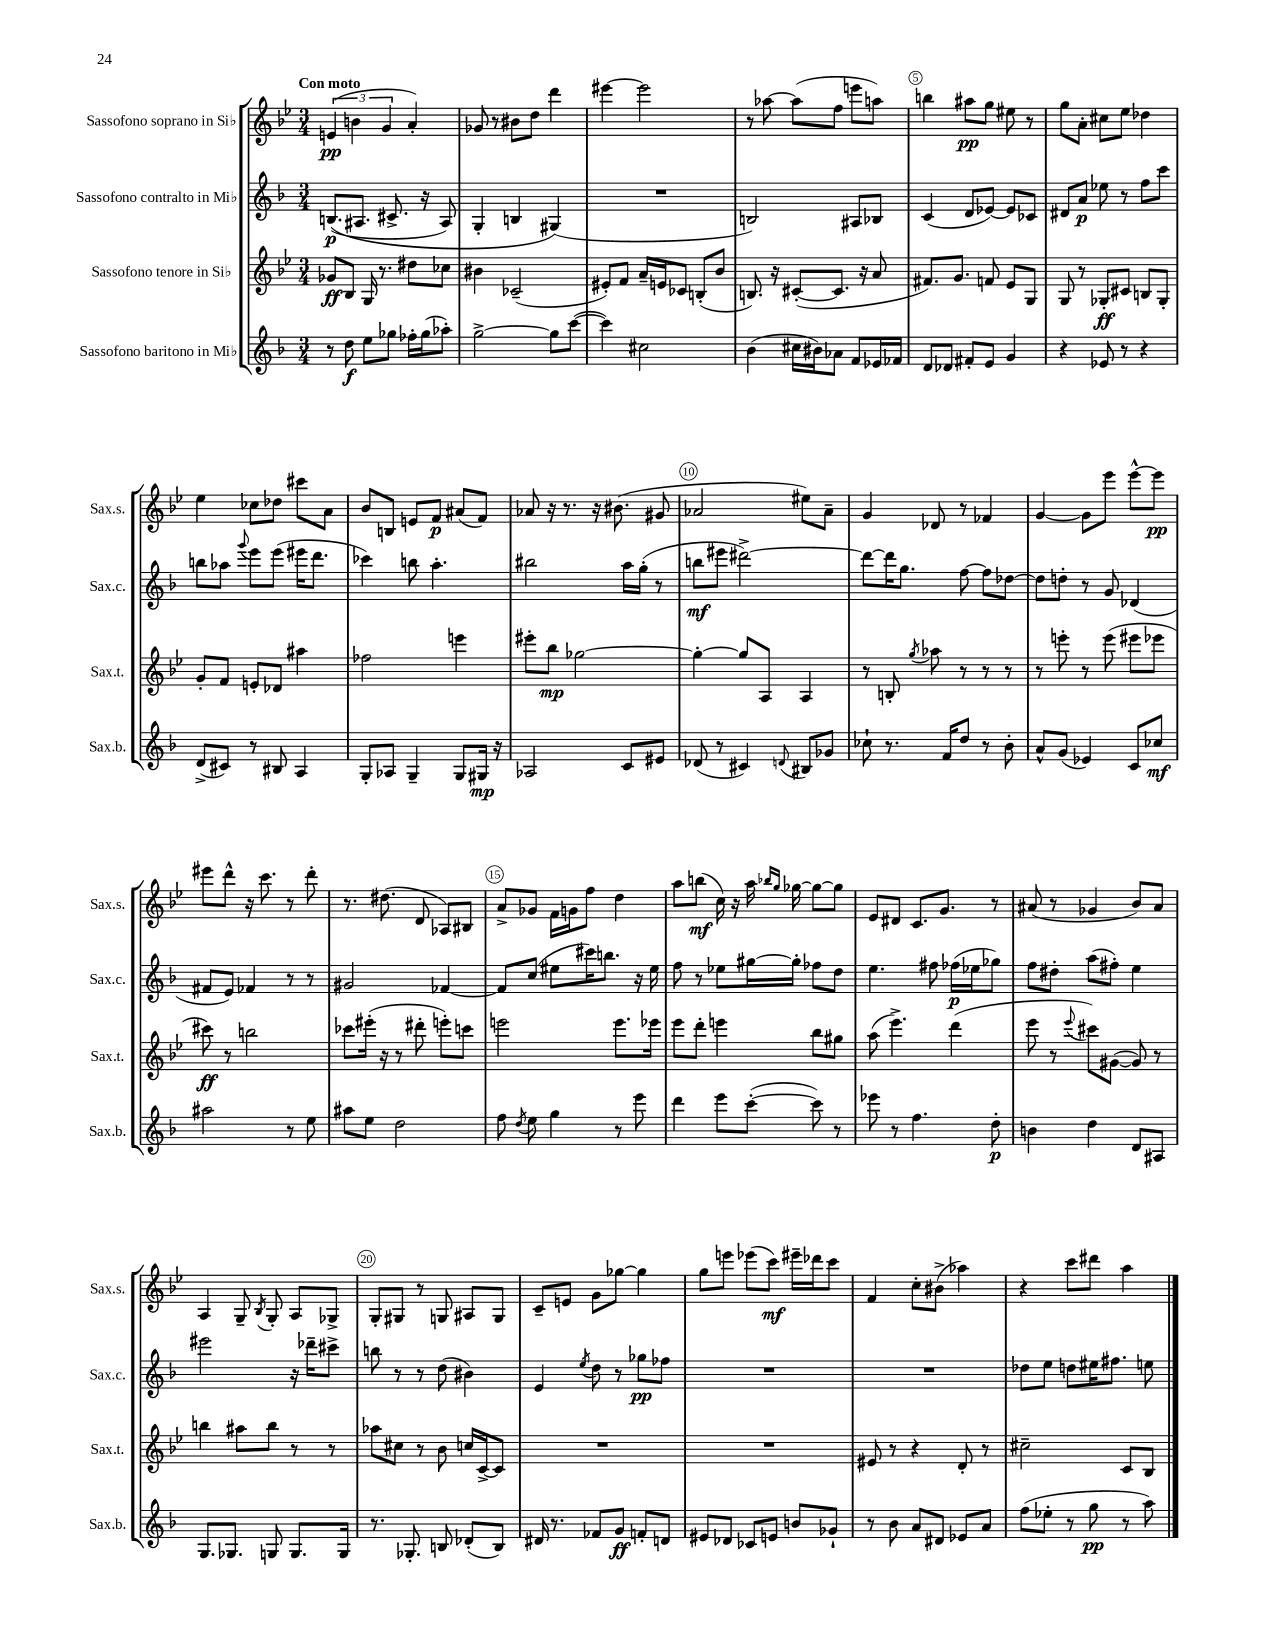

**kern	**dynam	**kern	**dynam	**kern	**dynam	**kern	**dynam
*part4	*part4	*part3	*part3	*part2	*part2	*part1	*part1
*staff4	*staff4	*staff3	*staff3	*staff2	*staff2	*staff1	*staff1
*I"Sassofono baritono in Mi♭	*	*I"Sassofono tenore in Si♭	*	*I"Sassofono contralto in Mi♭	*	*I"Sassofono soprano in Si♭	*
*I'Sax.b.	*	*I'Sax.t.	*	*I'Sax.c.	*	*I'Sax.s.	*
*clefG2	*	*clefG2	*	*clefG2	*	*clefG2	*
*k[b-]	*	*k[b-e-]	*	*k[b-]	*	*k[b-e-]	*
*M3/4	*	*M3/4	*	*M3/4	*	*M3/4	*
=1	=1	=1	=1	=1	=1	=1	=1
!	!	!	!	!	!	!LO:TX:a:B:t=Con moto	!
8r	.	8g-X/L	ff	((8.Bn/L	p	(6en/	pp
8dd\	f	8B-/J	.	.	.	.	.
.	.	.	.	.	.	6bn\	.
.	.	.	.	8.A#X/J	.	.	.
8ee\L	.	16G/	.	.	.	.	.
.	.	8.r	.	.	.	.	.
.	.	.	.	.	.	6g/	.
8gg-X\J	.	.	.	8.c#X^/	.	.	.
16ff-X'\LL	.	8dd#X\L	.	.	.	4a'/)	.
(16gg-\J	.	.	.	16r	.	.	.
8aa-X'\J)	.	8cc-X\J	.	8A#/)	.	.	.
=2	=2	=2	=2	=2	=2	=2	=2
[2gg^\	.	4b#X\	.	4G'/	.	8g-X/	.
.	.	.	.	.	.	8r	.
.	.	(2c-X~/	.	4Bn/	.	8b#X\L	.
.	.	.	.	.	.	8dd\J	.
8gg\L]	.	.	.	(4G#X/)	.	4ddd\	.
([8ccc\J	.	.	.	.	.	.	.
=3	=3	=3	=3	=3	=3	=3	=3
4ccc\])	.	8e#X'/L)	.	2.r	.	[4eee#X\	.
.	.	8f/J	.	.	.	.	.
2cc#X\	.	16a~/LL	.	.	.	2eee#\]	.
.	.	16en/J	.	.	.	.	.
.	.	8c-X/J	.	.	.	.	.
.	.	(8Bn'/L	.	.	.	.	.
.	.	8b-/J	.	.	.	.	.
=4	=4	=4	=4	=4	=4	=4	=4
(4b-\	.	8.Bn/)	.	2Bn/)	.	8r	.
.	.	.	.	.	.	[8aa-X\	.
.	.	16r	.	.	.	.	.
16cc#X\LL	.	([8c#X'/L	.	.	.	(8aa-\L]	.
16b#X\J)	.	.	.	.	.	.	.
8a-X\J	.	8.c#/J]	.	.	.	8ff\J	.
8f/L	.	.	.	8A#X/L	.	8eeen\L	.
.	.	16r	.	.	.	.	.
16e-X/L	.	8a/	.	8B-X/J	.	8aan\J)	.
16f-X/JJ	.	.	.	.	.	.	.
=5	=5	=5	=5	=5	=5	=5	=5
8d/L	.	8.f#X/L)	.	(4c/	.	4bbn\	.
8d-X/J	.	.	.	.	.	.	.
.	.	8.g/J	.	.	.	.	.
8f#X'/L	.	.	.	8d/L	.	8aa#X\L	pp
8e/J	.	8fn/	.	[8e-X/J)	.	8gg\J	.
4g/	.	8e-/L	.	8e-/L]	.	8ee#X\	.
.	.	8G/J	.	8c-X/J	.	8r	.
=6	=6	=6	=6	=6	=6	=6	=6
4r	.	8G/	.	8d#X/L	.	8gg\L	.
.	.	8r	.	8a/J	p	8a'\J	.
8e-X/	.	8G-X'/L	ff	8ee-X\	.	8cc#X\L	.
8r	.	8c#X/J	.	8r	.	8ee-\J	.
4r	.	8Bn/L	.	8ff\L	.	4dd-X\	.
.	.	8G-'/J	.	8ccc\J	.	.	.
!!LO:LB:g=z
=7	=7	=7	=7	=7	=7	=7	=7
(8d^/L	.	8g'/L	.	8bbn\L	.	4ee-\	.
8c#X/J)	.	8f/J	.	8aa-X\J	.	.	.
.	.	.	.	8qqggg/	.	.	.
8r	.	8en'/L	.	8eee\L	.	8cc-X\L	.
8B#X/	.	8d-X/J	.	(8eee\J	.	8dd-X\J	.
4A/	.	4aa#X\	.	16eee#X\KL	.	8ccc#X\L	.
.	.	.	.	8.ddd\J	.	.	.
.	.	.	.	.	.	8a\J	.
=8	=8	=8	=8	=8	=8	=8	=8
8G'/L	.	2ff-X\	.	4ccc-X\)	.	8b-/L	.
8A-X/J	.	.	.	.	.	8Bn/J	.
4G~/	.	.	.	8bbn\	.	8en/L	.
.	.	.	.	4.aa'\	.	8f/J	p
8G/L	.	4eeen\	.	.	.	(8a#X/L	.
16G#X/Jk	mp	.	.	.	.	8f/J)	.
16r	.	.	.	.	.	.	.
=9	=9	=9	=9	=9	=9	=9	=9
2A-X/	.	8eee#X'\L	.	2bb#X\	.	8a-X/	.
.	.	8bb-\J	mp	.	.	16r	.
.	.	.	.	.	.	8.r	.
.	.	[2gg-X\	.	.	.	.	.
.	.	.	.	.	.	16r	.
.	.	.	.	.	.	(8.b#X\	.
8c/L	.	.	.	16aa\LL	.	.	.
.	.	.	.	(16gg'\JJ	.	.	.
8e#X/J	.	.	.	8r	.	8g#X/	.
=10	=10	=10	=10	=10	=10	=10	=10
(8d-X/	.	4gg-'\_	.	8bbn\L	mf	2a-X/	.
8r	.	.	.	8eee#X\J	.	.	.
4c#X/)	.	8gg-/L]	.	[2ddd#X^\)	.	.	.
.	.	8A/J	.	.	.	.	.
8qqdn/	.	.	.	.	.	.	.
8B#X/L	.	4A/	.	.	.	8ee#X\L)	.
8g-X/J	.	.	.	.	.	8a-~\J	.
=11	=11	=11	=11	=11	=11	=11	=11
8cc-X`\	.	8r	.	8ddd#\L_	.	4g/	.
8.r	.	8Bn'/	.	16ddd#\K]	.	.	.
.	.	.	.	8.gg\J	.	.	.
.	.	8qgg/	.	.	.	.	.
.	.	8aa-X\	.	.	.	8d-X/	.
16f/KL	.	.	.	.	.	.	.
8dd/J	.	8r	.	[8ff\	.	8r	.
8r	.	8r	.	8ff\L]	.	4f-X/	.
8b-'\	.	8r	.	[8dd-X\J	.	.	.
=12	=12	=12	=12	=12	=12	=12	=12
8a^^/L	.	8r	.	8dd-\L]	.	[4g/	.
(8g/J	.	8eeen'\	.	8ddn'\J	.	.	.
4e-X/)	.	8r	.	8r	.	8g\L]	.
.	.	(8eee\	.	8g/	.	8eee-\J	.
8c/L	.	8eee#X\L	.	(4d-X/	.	[8eee-^^\L	.
8cc-X/J	mf	8eee-X\J	.	.	.	8eee-\J]	pp
!!LO:LB:g=z
=13	=13	=13	=13	=13	=13	=13	=13
2aa#X\	.	8ccc#X\)	ff	8f#X/L	.	8eee#X\L	.
.	.	8r	.	8e/J)	.	8ddd^^\J	.
.	.	2bbn\	.	4f-X/	.	16r	.
.	.	.	.	.	.	8.ccc\	.
8r	.	.	.	8r	.	8r	.
8ee\	.	.	.	8r	.	8ddd'\	.
=14	=14	=14	=14	=14	=14	=14	=14
8aa#X\L	.	8ccc-X\L	.	2g#X/	.	8.r	.
8ee\J	.	(16eee#X'\Jk	.	.	.	.	.
.	.	16r	.	.	.	(8.dd#X\	.
2dd\	.	8r	.	.	.	.	.
.	.	8ddd#X'\	.	.	.	8d/	.
.	.	8eeen'\L)	.	[4f-X/	.	8A-X/L)	.
.	.	8cccn\J	.	.	.	8B#X/J	.
=15	=15	=15	=15	=15	=15	=15	=15
8ff\	.	2eeen\	.	8f-/L]	.	8a^/L	.
8qdd/	.	.	.	.	.	.	.
8ee\	.	.	.	(8cc/J	.	8g-X/J	.
4gg\	.	.	.	8ee#X\L	.	16f\LL	.
.	.	.	.	.	.	16gn\J	.
.	.	.	.	16ccc#X\K)	.	8ff\J	.
.	.	.	.	8.bbn\J	.	.	.
8r	.	8.eee\L	.	.	.	4dd\	.
8eee\	.	.	.	16r	.	.	.
.	.	16eee-X\Jk	.	16ee#\	.	.	.
=16	=16	=16	=16	=16	=16	=16	=16
4ddd\	.	8eee-\L	.	8ff\	.	8aa\L	.
.	.	8ddd'\J	.	8r	.	(8bbn\J	mf
8eee\L	.	4eeen\	.	8ee-X\L	.	16cc\)	.
.	.	.	.	.	.	16r	.
([8ccc'\J	.	.	.	[16gg#X\L	.	16aa\	.
.	.	.	.	.	.	16qqbb-X/LL	.
.	.	.	.	.	.	16qqgg/JJ	.
.	.	.	.	16gg#'\JJ]	.	[16gg-X\	.
8ccc\])	.	8bb-\L	.	8ff-X\L	.	8gg-\L_	.
8r	.	8gg#X\J	.	8dd\J	.	8gg-\J]	.
=17	=17	=17	=17	=17	=17	=17	=17
8eee-X\	.	(8aa\	.	4.ee\	.	8e-/L	.
8r	.	4.eee-^\)	.	.	.	8d#X/J	.
4.ff\	.	.	.	.	.	8.c/L	.
.	.	.	.	8ff#X\	.	.	.
.	.	.	.	.	.	8.g/J	.
.	.	(4ddd\	.	(16ff-X\LL	p	.	.
.	.	.	.	16ee-X\J	.	.	.
8dd'\	p	.	.	8gg-X\J)	.	8r	.
=18	=18	=18	=18	=18	=18	=18	=18
4bn\	.	8eee-\	.	8ff\L	.	(8a#X/	.
.	.	8r	.	8dd#X'\J	.	8r	.
.	.	8qqeee-/	.	.	.	.	.
4dd\	.	8ccc#X\L)	.	(8aa\L	.	4g-X/	.
.	.	([8g#X\J	.	8ff#X'\J)	.	.	.
8d/L	.	8g#/])	.	4ee\	.	8b-/L)	.
8A#X/J	.	8r	.	.	.	8a#/J	.
!!LO:LB:g=z
=19	=19	=19	=19	=19	=19	=19	=19
8.G/L	.	4bbn\	.	2eee#X\	.	4A/	.
8.G-X/J	.	.	.	.	.	.	.
.	.	8aa#X\L	.	.	.	8G~/	.
.	.	.	.	.	.	8qB-/	.
8Gn/	.	8bb\J	.	.	.	8G'/	.
8.G/L	.	8r	.	16r	.	8A/L	.
.	.	.	.	16ddd-X~\KL	.	.	.
.	.	8r	.	8ccc#X^\J	.	8G-X^/J	.
16G/Jk	.	.	.	.	.	.	.
=20	=20	=20	=20	=20	=20	=20	=20
8.r	.	8aa-X\L	.	8bbn\	.	8G'/L	.
.	.	8cc#X\J	.	8r	.	8G#X/J	.
8.G-X'/	.	.	.	.	.	.	.
.	.	8r	.	8r	.	8r	.
8Bn/	.	8b-\	.	(8dd\	.	8Gn/	.
(8d-X'/L	.	16ccn/LL	.	4b#X\)	.	8A#X/L	.
.	.	[16c^/J	.	.	.	.	.
8B/J)	.	8c/J]	.	.	.	8G/J	.
=21	=21	=21	=21	=21	=21	=21	=21
16d#X/	.	2.r	.	4e/	.	8c~/L	.
8.r	.	.	.	.	.	.	.
.	.	.	.	.	.	8en/J	.
.	.	.	.	8qee/	.	.	.
8f-X/L	.	.	.	8dd\	.	8g\L	.
8g/J	ff	.	.	8r	.	[8gg-X\J	.
8fn'/L	.	.	.	8gg-X\L	pp	4gg-\]	.
8dn/J	.	.	.	8ff-X\J	.	.	.
=22	=22	=22	=22	=22	=22	=22	=22
8e#X/L	.	2.r	.	2.r	.	8gg\L	.
8d-X/J	.	.	.	.	.	8eeen\J	.
8c-X/L	.	.	.	.	.	(8eee-X\L	.
8en/J	.	.	.	.	.	8ccc\J)	mf
8bn/L	.	.	.	.	.	16eee#X~\LL	.
.	.	.	.	.	.	16ddd-X\J	.
8g-X`/J	.	.	.	.	.	8ccc\J	.
=23	=23	=23	=23	=23	=23	=23	=23
8r	.	8e#X/	.	2.r	.	4f/	.
8b-\	.	8r	.	.	.	.	.
8a/L	.	4r	.	.	.	8cc'\L	.
8d#X/J	.	.	.	.	.	(8b#X^\J	.
8e-X/L	.	8d'/	.	.	.	4aa-X\)	.
8a/J	.	8r	.	.	.	.	.
=24	=24	=24	=24	=24	=24	=24	=24
(8ff\L	.	2cc#X~\	.	8dd-X\L	.	4r	.
8ee-X'\J	.	.	.	8ee\J	.	.	.
8r	.	.	.	8ddn\L	.	8ccc\L	.
8gg\	pp	.	.	16ee#X\K	.	8ddd#X\J	.
.	.	.	.	8.ff#X\J	.	.	.
8r	.	8c/L	.	.	.	4aa\	.
8aa\)	.	8B-/J	.	8een\	.	.	.
==	==	==	==	==	==	==	==
*-	*-	*-	*-	*-	*-	*-	*-
